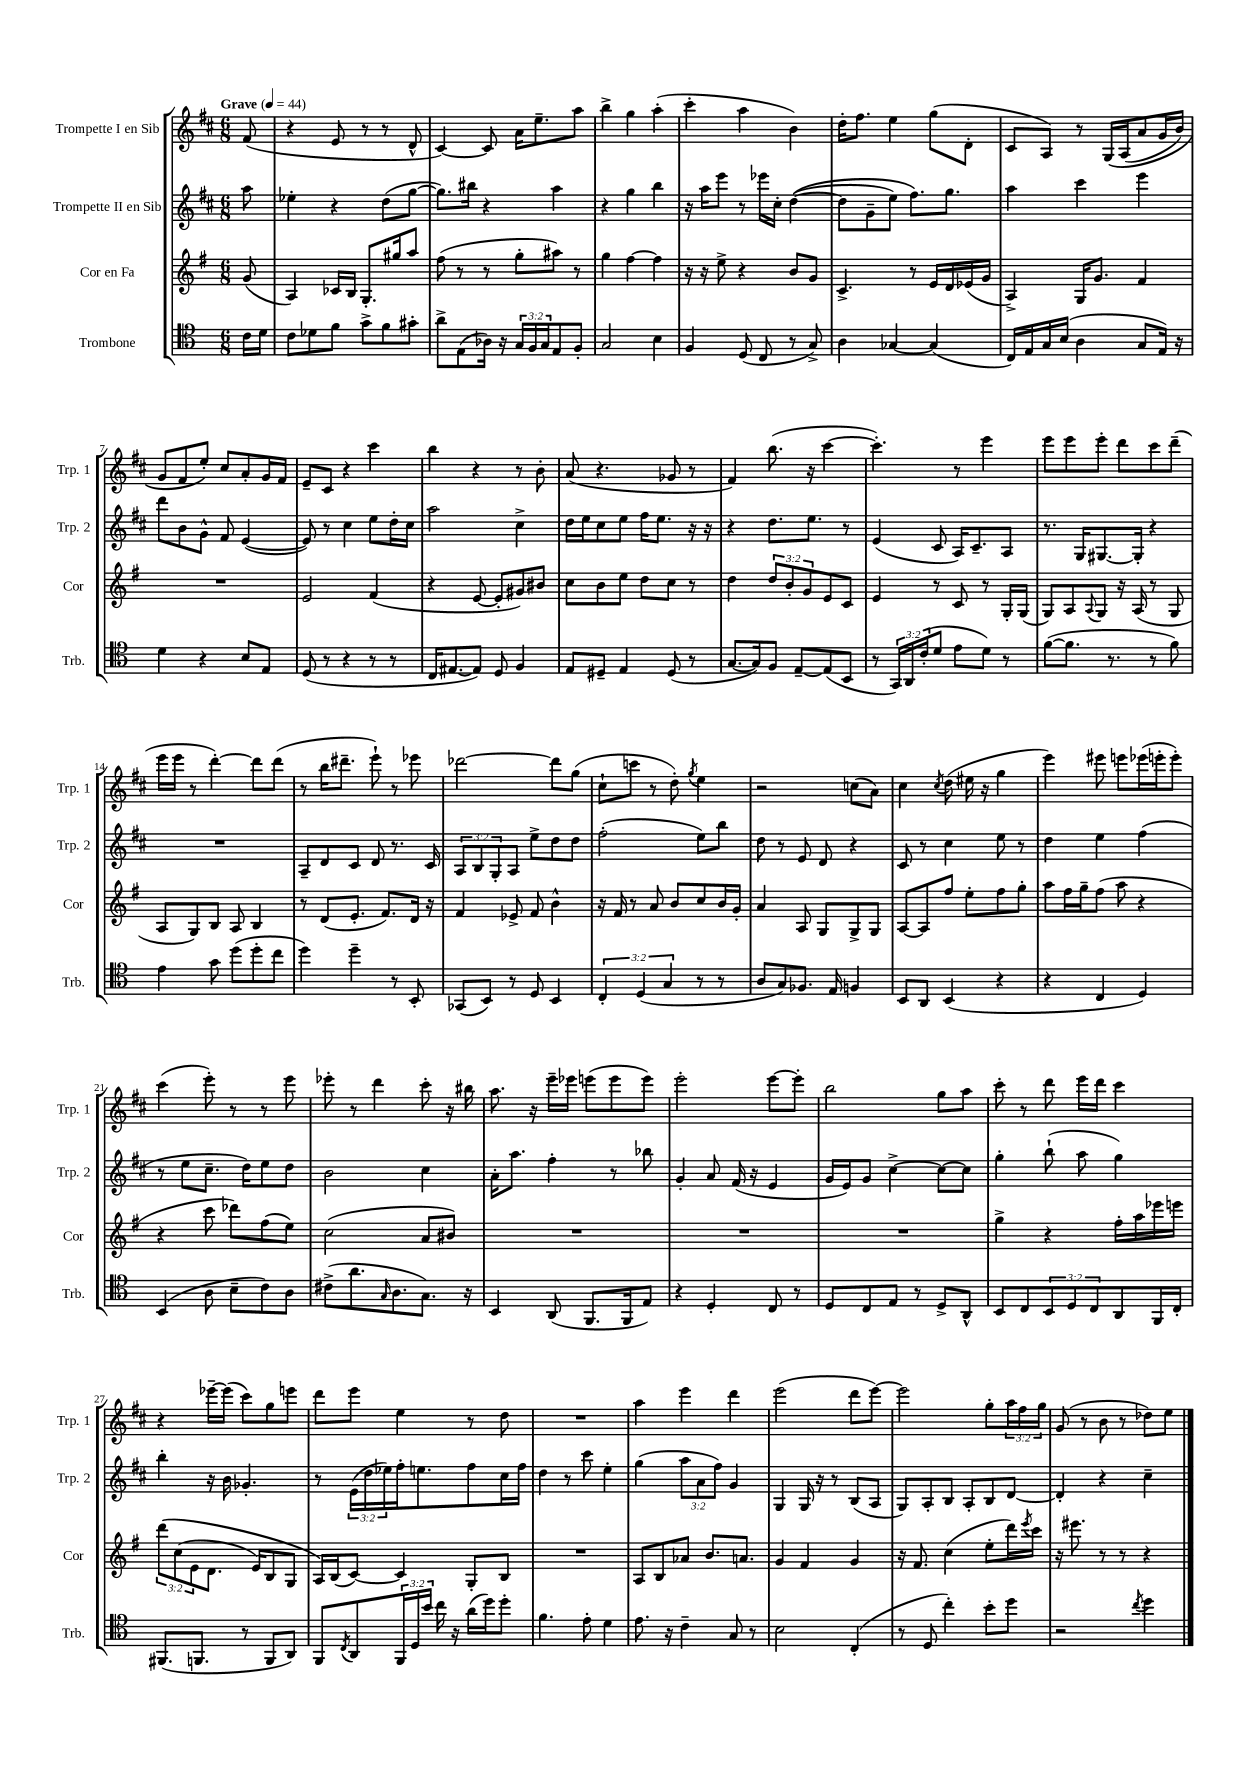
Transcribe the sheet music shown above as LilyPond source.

<<
\new StaffGroup <<
\new Staff = "s0" \with { instrumentName = "Trompette I en Sib" shortInstrumentName = "Trp. 1" } {
    \clef treble \key d \major \numericTimeSignature \time 6/8 \override Staff.TupletNumber.text = #tuplet-number::calc-fraction-text \partial 8 \tempo "Grave" 4 = 44
    fis'8( |
    r4 e'8 r8 r8 d'8-^ |
    cis'4~) cis'8 a'16 e''8.-- a''8 |
    b''4-> g''4 a''4-.( |
    cis'''4-. a''4 b'4) |
    d''16-. fis''8. e''4 g''8( d'8-. |
    cis'8 a8) r8 g16\( a16( a'8 g'16 b'16) |
    g'8 fis'8 e''8-.\) cis''8 a'8-. g'16 fis'16 |
    e'8-- cis'8 r4 cis'''4 |
    b''4 r4 r8 b'8-. |
    a'8( r4. ges'8 r8 |
    fis'4) b''8.( r16 cis'''4~ |
    cis'''4.-.) r8 e'''4 |
    e'''8 e'''8 e'''8-. d'''8 cis'''8 d'''8--( |
    e'''16 e'''16 r8 d'''4~-.) d'''8 d'''8( |
    r8 b''16 dis'''8.-- e'''8-!) r8 ees'''8 |
    des'''2~ des'''8 g''8( |
    cis''8-! c'''8 r8 d''8-.) \acciaccatura { g''8 } e''4 |
    r2 c''8( a'8) |
    cis''4 \acciaccatura { cis''8 } d''8( eis''16 r16 g''4 |
    e'''4) eis'''8 e'''8 ees'''16( e'''16-. e'''8-.) |
    cis'''4( e'''8-.) r8 r8 e'''8 |
    ees'''8-. r8 d'''4 cis'''8-. r16 bis''16 |
    a''8. r16 e'''16-- ees'''16 e'''8( e'''8 e'''8) |
    e'''2-. e'''8~ e'''8-. |
    b''2 g''8 a''8 |
    cis'''8-. r8 d'''8 e'''16 d'''16 cis'''4 |
    r4 ees'''16~-- ees'''16( cis'''8) g''8 e'''8 |
    d'''8 e'''8 e''4 r8 d''8 |
    R2. |
    a''4 e'''4 d'''4 |
    e'''2( d'''8 e'''8~) |
    e'''2 g''8-. \tuplet 3/2 { a''16 fis''16 g''16 } |
    g'8( r8 b'8 r8 des''8) e''8 \bar "|." |
}
\new Staff = "s1" \with { instrumentName = "Trompette II en Sib" shortInstrumentName = "Trp. 2" } {
    \clef treble \key d \major \numericTimeSignature \time 6/8 \override Staff.TupletNumber.text = #tuplet-number::calc-fraction-text \partial 8
    a''8 |
    ees''4-. r4 d''8( g''8~ |
    g''8.) bis''16 r4 a''4 |
    r4 g''4 b''4 |
    r16 a''16 e'''8 r8 ees'''16 cis''16-. d''4~(\( |
    d''8 g'8-- e''8) fis''8.\) g''8. |
    a''4 cis'''4 e'''4 |
    d'''8 b'8 g'8-^ fis'8 e'4~( |
    e'8) r8 cis''4 e''8 d''16-. cis''16 |
    a''2 cis''4-> |
    d''16 e''16 cis''8 e''8 fis''16 e''8. r16 r16 |
    r4 d''8. e''8. r8 |
    e'4( cis'8 a16) cis'8.-- a8 |
    r8. g16 gis8.~ gis16-. r4 |
    R2. |
    a8-- d'8 cis'8 d'8 r8. cis'16 |
    \tuplet 3/2 { a8 b8 g8-. } a8 e''8-> d''8 d''8 |
    fis''2-.( e''8) b''8 |
    d''8 r8 e'8 d'8 r4 |
    cis'8 r8 cis''4 e''8 r8 |
    d''4 e''4 fis''4( |
    r8 e''8 cis''8.-- d''16) e''8 d''8 |
    b'2 cis''4 |
    a'16-. a''8. fis''4-. r8 bes''8 |
    g'4-. a'8 fis'16( r16 e'4 |
    g'16 e'16) g'8 cis''4~-> cis''8~ cis''8 |
    g''4-. b''8-!( a''8 g''4) |
    b''4-. r16 b'16 ges'4.-. |
    r8 \tuplet 3/2 { e'16( d''16 ees''16) } fis''16-. e''8. fis''8 cis''16 fis''16 |
    d''4 r8 cis'''8 e''4-. |
    g''4( \tuplet 3/2 { a''8 a'8 fis''8) } g'4 |
    g4 g16 r16 r8 b8( a8 |
    g8) a8-. b8 a8-. b8 d'8~ |
    d'4-. r4 cis''4-- \bar "|." |
}
\new Staff = "s2" \with { instrumentName = "Cor en Fa" shortInstrumentName = "Cor" } {
    \clef treble \key g \major \numericTimeSignature \time 6/8 \override Staff.TupletNumber.text = #tuplet-number::calc-fraction-text \partial 8
    g'8( |
    a4) ces'16 b16 g8.-. gis''16 a''8 |
    fis''8( r8 r8 g''8-. ais''8) r8 |
    g''4 fis''4~ fis''4 |
    r16 r16 e''8-> r4 b'8 g'8 |
    c'4.-> r8 e'16 d'16 ees'16( g'16 |
    a4->) g16 g'8. fis'4 |
    R2. |
    e'2 fis'4( |
    r4 e'8~ e'8-. gis'8) bis'8 |
    c''8 b'8 e''8 d''8 c''8 r8 |
    d''4 \tuplet 3/2 { d''8 b'8-. g'8 } e'8 c'8 |
    e'4 r8 c'8 r8 g16-. g16( |
    g8) a8 \appoggiatura { a8 } g8 r16 a16( r8 g8 |
    a8 g8) b8 a8 b4 |
    r8 d'8( e'8.-. fis'8.) d'16 r16 |
    fis'4 ees'8-> fis'8 b'4-^ |
    r16 fis'16 r8 a'8 b'8 c''8 b'16 g'16-. |
    a'4 a8 g8 g8-> g8 |
    a8~ a8 fis''8 e''8-. fis''8 g''8-. |
    a''8 fis''16 g''16-- fis''8( a''8 r4 |
    r4 c'''8 des'''8) fis''8( e''8) |
    c''2( a'8 bis'8) |
    R2. |
    R2. |
    R2. |
    g''4-> r4 fis''16-. a''16 ees'''16 e'''16 |
    \tuplet 3/2 { d'''8\( c''8( e'8 } d'8. e'16) b8 g8 |
    a16\) b16( c'8~) c'4 g8-. b8 |
    R2. |
    a8 b8 aes'8 b'8. a'8. |
    g'4 fis'4 g'4 |
    r16 fis'8. c''4( e''8-. d'''16) \acciaccatura { e'''8 } c'''16 |
    r16 eis'''8. r8 r8 r4 \bar "|." |
}
\new Staff = "s3" \with { instrumentName = "Trombone" shortInstrumentName = "Trb." } {
    \clef tenor \key c \major \numericTimeSignature \time 6/8 \override Staff.TupletNumber.text = #tuplet-number::calc-fraction-text \partial 8
    c'16 d'16 |
    c'8 des'8 f'8 g'8-> f'8 gis'8-. |
    a'8-> e8( aes16) r16 \tuplet 3/2 { g16 f16 g16 } e8 f8-. |
    g2 b4 |
    f4 d8( c8 r8 g8->) |
    a4 ges4~ ges4( |
    c16) e16 g16 b16( a4 g8 e16) r16 |
    d'4 r4 b8 e8 |
    d8( r8 r4 r8 r8 |
    c16 eis8.~ eis8) d8 f4 |
    e8 dis8-- e4 dis8( r8 |
    g8.~ g16) f8 e8~-- e8( b,8 |
    r8 \tuplet 3/2 { g,16) a,16 c'16-.( } d'8 e'8 d'8) r8 |
    f'8~( f'8. r8. r8 f'8) |
    e'4 g'8 d''8( d''8-. c''8 |
    d''4) d''4-- r8 b,8-. |
    ges,8( b,8) r8 d8 b,4 |
    \tuplet 3/2 { c4-. d4( g4 } r8 r8 |
    a8 g8) fes8. e16 f4 |
    b,8 a,8 b,4( r4 |
    r4 c4 d4) |
    b,4( a8 b8-- c'8) a8 |
    cis'8->( a'8. \grace { g16 } a8. g8.) r16 |
    b,4 a,8( f,8. f,16 e8) |
    r4 d4-. c8 r8 |
    d8 c8 e8 r8 d8-> a,8-^ |
    b,8 c8 \tuplet 3/2 { b,8 d8 c8 } a,8 f,16 c16-. |
    fis,8.( f,8. r8 f,8 a,8) |
    f,8 \acciaccatura { c8 } a,8 \tuplet 3/2 { f,16 d16 b'16 } c''16 r16 a'16( d''16) d''8-. |
    f'4. e'8-. d'4 |
    e'8. r16 c'4-- g8 r8 |
    b2 c4-.( |
    r8 d8 c''4-.) b'8-. d''8 |
    r2 \acciaccatura { c''8 } d''4 \bar "|." |
}
>>
>>
